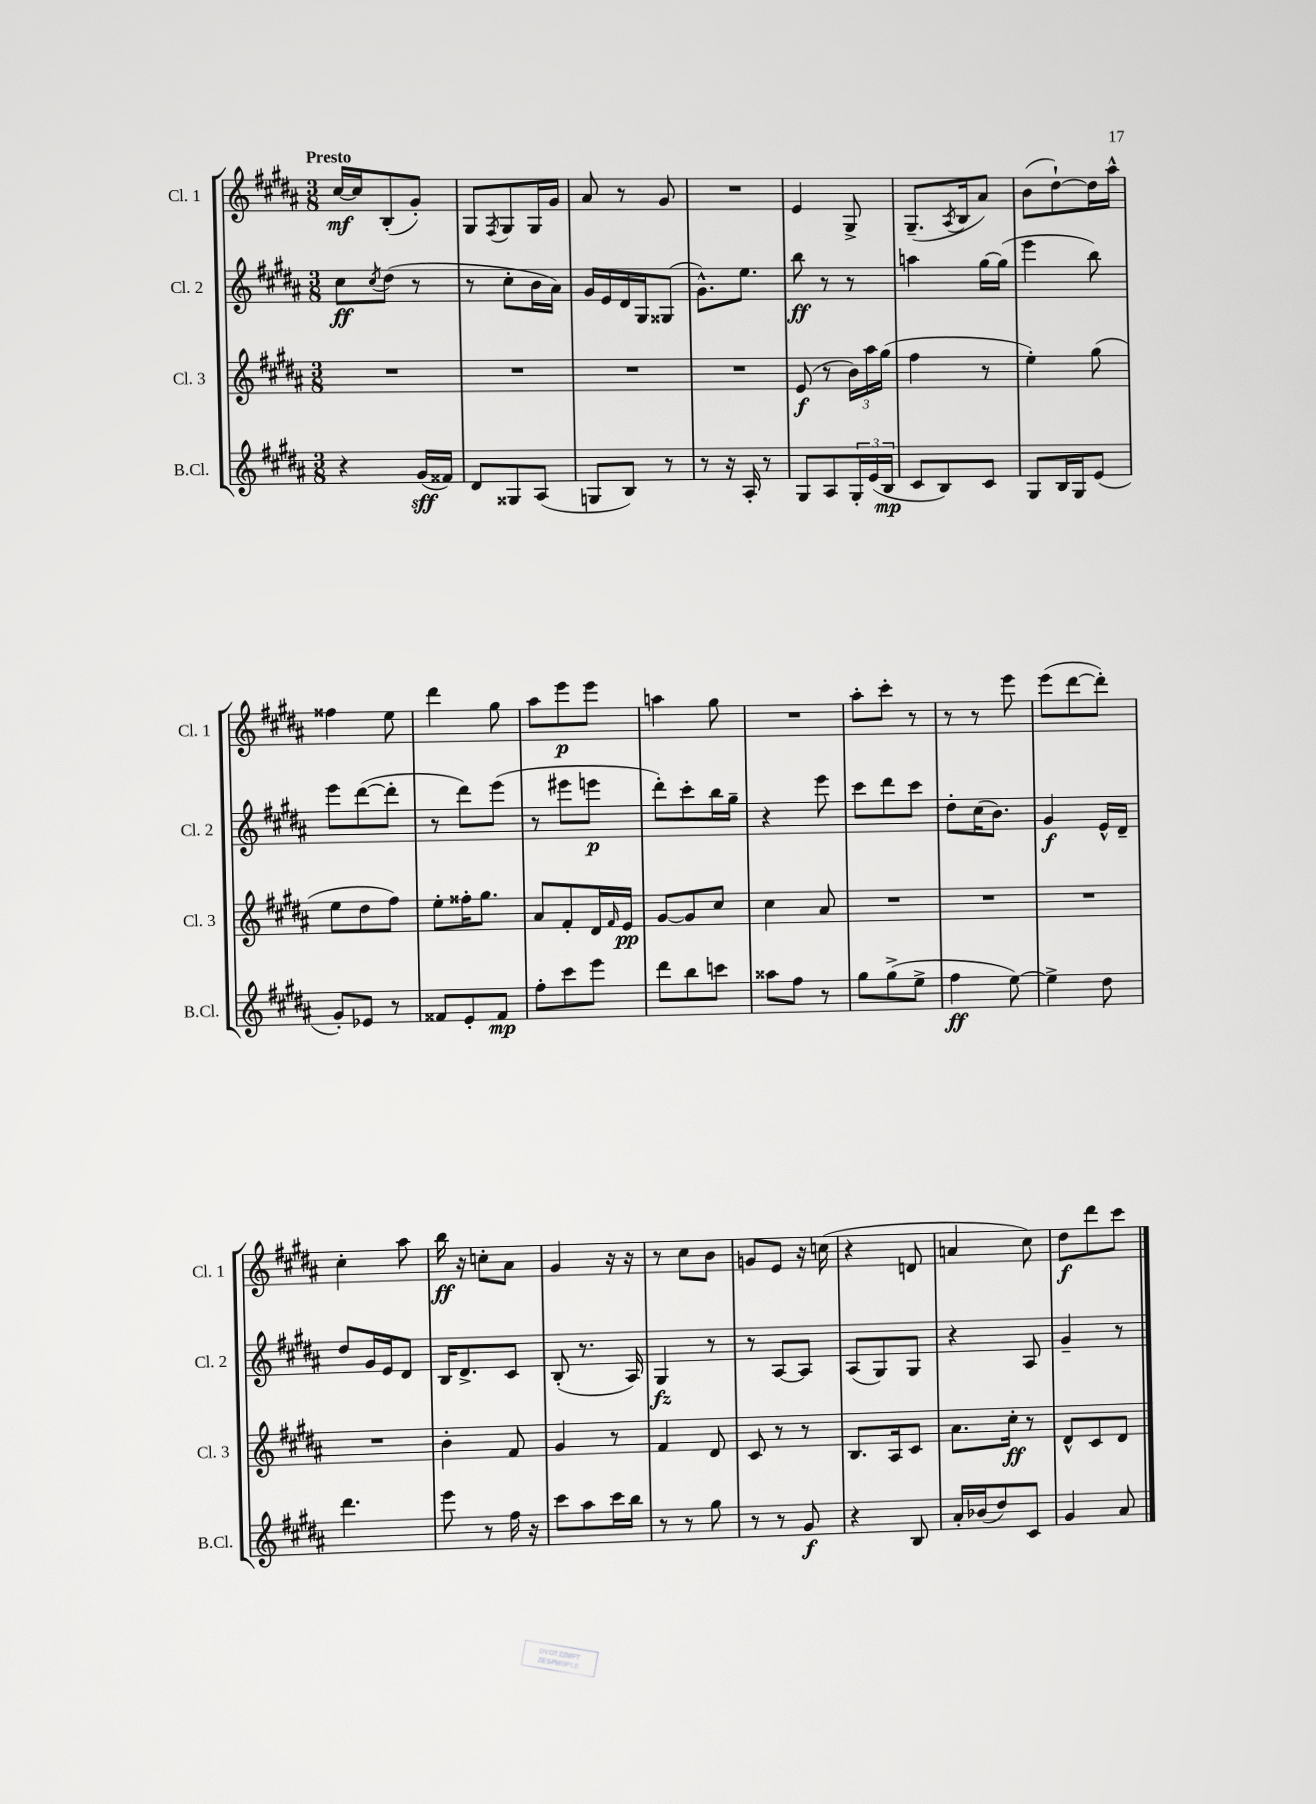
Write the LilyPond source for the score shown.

<<
\new StaffGroup <<
\new Staff = "s0" \with { instrumentName = "Cl. 1" shortInstrumentName = "Cl. 1" } {
    \clef treble \key b \major \numericTimeSignature \time 3/8 \tempo "Presto"
    cis''16~\mf cis''16 b8-.( gis'8-.) |
    gis8 \acciaccatura { fis8 } gis8 gis16 gis'16 |
    ais'8 r8 gis'8 |
    R4. |
    e'4 gis8-> |
    gis8.--( \acciaccatura { ais8 } b16 ais'8) |
    b'8( dis''8~-!) dis''16 ais''16-^ |
    fisis''4 e''8 |
    dis'''4 gis''8 |
    ais''8 e'''8\p e'''8 |
    a''4 gis''8 |
    R4. |
    ais''8-. cis'''8-. r8 |
    r8 r8 e'''8 |
    e'''8( dis'''8~ dis'''8-.) |
    cis''4-. ais''8 |
    b''16\ff r16 c''8-. ais'8 |
    gis'4 r16 r16 |
    r8 cis''8 b'8 |
    g'8 e'8 r16 c''16( |
    r4 d'8 |
    a'4 cis''8) |
    dis''8\f dis'''8 cis'''8 \bar "|." |
}
\new Staff = "s1" \with { instrumentName = "Cl. 2" shortInstrumentName = "Cl. 2" } {
    \clef treble \key b \major \numericTimeSignature \time 3/8
    cis''8\ff \acciaccatura { cis''8 } dis''8( r8 |
    r8 cis''8-. b'16 ais'16) |
    gis'16 e'16 dis'16 gis16 gisis8( |
    gis'8.-^) e''8. |
    b''8\ff r8 r8 |
    a''4 gis''16~ gis''16( |
    e'''4 b''8) |
    e'''8 dis'''8~( dis'''8-. |
    r8 dis'''8) e'''8( |
    r8 eis'''8 e'''8\p |
    dis'''8-.) cis'''8-. b''16 gis''16-- |
    r4 e'''8 |
    cis'''8 dis'''8 cis'''8 |
    dis''8-. cis''16( b'8.) |
    gis'4\f e'16-^ dis'16-- |
    dis''8 gis'16 e'16 dis'8 |
    b16 dis'8.-> cis'8 |
    b8-.( r8. ais16) |
    gis4\fz r8 |
    r8 ais8~ ais8 |
    ais8( gis8) gis8 |
    r4 ais8 |
    gis'4-- r8 \bar "|." |
}
\new Staff = "s2" \with { instrumentName = "Cl. 3" shortInstrumentName = "Cl. 3" } {
    \clef treble \key b \major \numericTimeSignature \time 3/8
    R4. |
    R4. |
    R4. |
    R4. |
    e'8\f( r8 \tuplet 3/2 { b'16) ais''16 gis''16( } |
    fis''4 r8 |
    e''4-.) gis''8( |
    e''8 dis''8 fis''8) |
    e''8-. fisis''16-. gis''8. |
    ais'8 fis'8-. dis'16 \grace { fis'16 } e'16\pp |
    gis'8~ gis'8 cis''8 |
    cis''4 ais'8 |
    R4. |
    R4. |
    R4. |
    R4. |
    b'4-. fis'8 |
    gis'4 r8 |
    fis'4 dis'8 |
    cis'8 r8 r8 |
    b8. ais16 cis'8 |
    ais'8. cis''16-.\ff r8 |
    dis'8-^ cis'8 dis'8 \bar "|." |
}
\new Staff = "s3" \with { instrumentName = "B.Cl." shortInstrumentName = "B.Cl." } {
    \clef treble \key b \major \numericTimeSignature \time 3/8
    r4 gis'16\sff( fisis'16) |
    dis'8 gisis8 ais8( |
    g8 b8) r8 |
    r8 r16 ais16-. r8 |
    gis8 ais8 \tuplet 3/2 { gis16-. e'16( b16\mp } |
    cis'8 b8) cis'8 |
    gis8 b16 gis16 e'8( |
    gis'8-.) ees'8 r8 |
    fisis'8 e'8-. fisis'8\mp |
    fis''8-. cis'''8 e'''8 |
    dis'''8 b''8 c'''8 |
    aisis''8 fis''8 r8 |
    gis''8 gis''8->( e''8-> |
    fis''4\ff e''8~) |
    e''4-> dis''8 |
    dis'''4. |
    e'''8 r8 fis''16 r16 |
    cis'''8 ais''8 cis'''16 b''16 |
    r8 r8 gis''8 |
    r8 r8 gis'8\f |
    r4 b8 |
    ais'16-. bes'16( dis''8) cis'8 |
    gis'4 ais'8 \bar "|." |
}
>>
>>
\layout { \context { \Score \remove "Bar_number_engraver" } }
